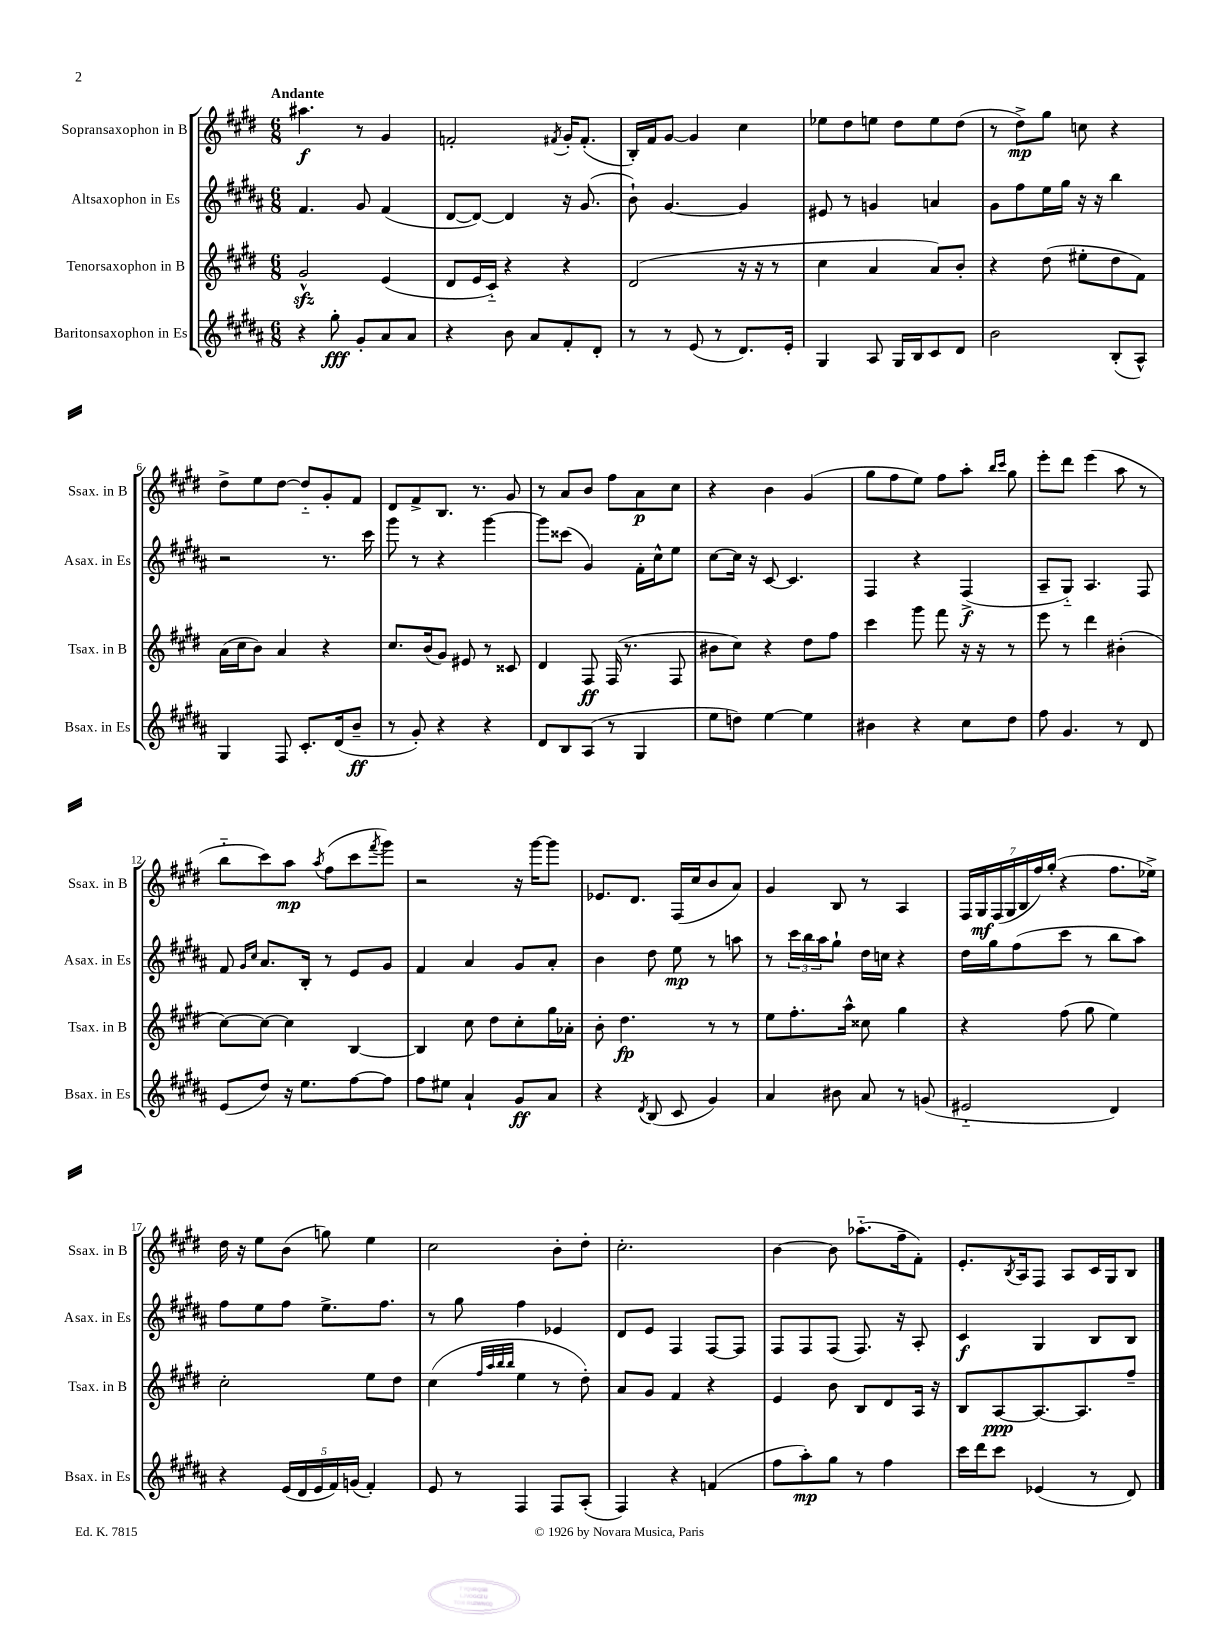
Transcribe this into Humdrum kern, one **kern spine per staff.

**kern	**dynam	**kern	**dynam	**kern	**dynam	**kern	**dynam
*part4	*part4	*part3	*part3	*part2	*part2	*part1	*part1
*staff4	*staff4	*staff3	*staff3	*staff2	*staff2	*staff1	*staff1
*I"Baritonsaxophon in Es	*	*I"Tenorsaxophon in B	*	*I"Altsaxophon in Es	*	*I"Sopransaxophon in B	*
*I'Bsax. in Es	*	*I'Tsax. in B	*	*I'Asax. in Es	*	*I'Ssax. in B	*
*clefG2	*	*clefG2	*	*clefG2	*	*clefG2	*
*k[f#c#g#d#a#]	*	*k[f#c#g#d#]	*	*k[f#c#g#d#a#]	*	*k[f#c#g#d#]	*
*M6/8	*	*M6/8	*	*M6/8	*	*M6/8	*
=1	=1	=1	=1	=1	=1	=1	=1
!	!	!	!	!	!	!LO:TX:a:B:t=Andante	!
4r	.	2g#zz^^/	.	4.f#/	.	4.aa#X\	f
8gg#'\	fff	.	.	.	.	.	.
8g#'/L	.	.	.	8g#/	.	8r	.
8a#/	.	(4e/	.	(4f#/	.	4g#/	.
8a#/J	.	.	.	.	.	.	.
=2	=2	=2	=2	=2	=2	=2	=2
4r	.	8d#/L	.	[8d#/L	.	2fn'/	.
.	.	16e/L	.	8d#/J_)	.	.	.
.	.	16c#/JJ)	.	.	.	.	.
8b\	.	4r	.	4d#/]	.	.	.
8a#/L	.	.	.	.	.	.	.
.	.	.	.	.	.	8qf#X/	.
8f#'/	.	4r	.	16r	.	16g#'/KL	.
.	.	.	.	(8.g#/	.	(8.f#'/J	.
8d#'/J	.	.	.	.	.	.	.
=3	=3	=3	=3	=3	=3	=3	=3
8r	.	(2d#/	.	8b`\)	.	16B'/LL)	.
.	.	.	.	.	.	16f#/J	.
8r	.	.	.	[4.g#/	.	[8g#/J	.
(8e/	.	.	.	.	.	4g#/]	.
8r	.	.	.	.	.	.	.
8.d#/L)	.	16r	.	4g#/]	.	4cc#\	.
.	.	16r	.	.	.	.	.
.	.	8r	.	.	.	.	.
16e'/Jk	.	.	.	.	.	.	.
=4	=4	=4	=4	=4	=4	=4	=4
4G#/	.	4cc#\	.	8e#X/	.	8ee-X\L	.
.	.	.	.	8r	.	8dd#\	.
8A#/	.	4a/	.	4gn/	.	8een\J	.
16G#/LL	.	.	.	.	.	8dd#\L	.
16B/J	.	.	.	.	.	.	.
8c#/	.	8a/L)	.	4an/	.	8ee\	.
8d#/J	.	8b'/J	.	.	.	(8dd#\J	.
=5	=5	=5	=5	=5	=5	=5	=5
2b\	.	4r	.	8g#\L	.	8r	.
.	.	.	.	8ff#\	.	8dd#^\L)	mp
.	.	(8dd#\	.	16ee\L	.	8gg#\J	.
.	.	.	.	16gg#\JJ	.	.	.
.	.	8ee#X'\L	.	16r	.	8ccn\	.
.	.	.	.	16r	.	.	.
(8B'/L	.	8dd#\	.	4bb\	.	4r	.
8A#^^/J)	.	8f#\J)	.	.	.	.	.
!!LO:LB:g=z
=6	=6	=6	=6	=6	=6	=6	=6
4G#/	.	(16a\LL	.	2r	.	8dd#^\L	.
.	.	16cc#\J	.	.	.	.	.
.	.	8b\J)	.	.	.	8ee\	.
8F#/	.	4a/	.	.	.	[8dd#\J	.
8.c#'/L	.	.	.	.	.	8dd#/L]	.
.	.	4r	.	8.r	.	8g#'/	.
(16d#/k	.	.	.	.	.	.	.
8b~/J	ff	.	.	.	.	8f#/J	.
.	.	.	.	16ccc#\	.	.	.
=7	=7	=7	=7	=7	=7	=7	=7
8r	.	8.cc#/L	.	8ggg#\	.	8d#/L	.
8g#'/)	.	.	.	8r	.	8f#^/	.
.	.	(16b/k	.	.	.	.	.
4r	.	8g#/J)	.	4r	.	8.B/J	.
.	.	8e#X/	.	.	.	.	.
.	.	.	.	.	.	8.r	.
4r	.	8r	.	[4ggg#\	.	.	.
.	.	8c##X/	.	.	.	8g#/	.
=8	=8	=8	=8	=8	=8	=8	=8
8d#/L	.	4d#/	.	8ggg#\L]	.	8r	.
8B/	.	.	.	(8ccc##X\J	.	8a/L	.
(8A#/J	.	8F#/	ff	4g#/)	.	8b/J	.
8r	.	(16F#/	.	.	.	8ff#\L	.
.	.	8.r	.	.	.	.	.
4G#/	.	.	.	16f#'\LL	.	8a\	p
.	.	.	.	16cc#^^\J	.	.	.
.	.	8F#/	.	8ee\J	.	8cc#\J	.
=9	=9	=9	=9	=9	=9	=9	=9
8ee\L	.	8b#X\L	.	[8cc#\L	.	4r	.
8ddn\J)	.	8cc#\J)	.	16cc#\Jk]	.	.	.
.	.	.	.	16r	.	.	.
[4ee\	.	4r	.	[8c#/	.	4b\	.
.	.	.	.	4.c#/]	.	.	.
4ee\]	.	8dd#\L	.	.	.	(4g#/	.
.	.	8ff#\J	.	.	.	.	.
=10	=10	=10	=10	=10	=10	=10	=10
4b#X\	.	4ccc#\	.	4F#/	.	8gg#\L	.
.	.	.	.	.	.	8ff#\	.
4r	.	8ggg#\	.	4r	.	8ee\J)	.
.	.	8fff#\	.	.	.	8ff#\L	.
8cc#\L	.	16r	.	(4F#^/	f	8aa'\J	.
.	.	16r	.	.	.	.	.
.	.	.	.	.	.	16qqbb/LL	.
.	.	.	.	.	.	16qqccc#/JJ	.
8dd#\J	.	8r	.	.	.	8gg#\	.
=11	=11	=11	=11	=11	=11	=11	=11
8ff#\	.	8eee\	.	8A#~/L	.	8eee'\L	.
4.g#/	.	8r	.	8G#/J)	.	8ddd#\J	.
.	.	4ddd#\	.	4.A#/	.	(4eee\	.
8r	.	(4b#X'\	.	.	.	8aa\	.
8d#/	.	.	.	8F#/	.	8r	.
!!LO:LB:g=z
=12	=12	=12	=12	=12	=12	=12	=12
(8e/L	.	[8cc#\L)	.	8f#/	.	8bb\L	.
.	.	.	.	16qqg#/LL	.	.	.
.	.	.	.	16qqcc#/JJ	.	.	.
8dd#/J)	.	8cc#\J_	.	8.a#/L	.	8ccc#\)	.
16r	.	4cc#\]	.	.	.	8aa\J	mp
8.ee\L	.	.	.	16B'/Jk	.	.	.
.	.	.	.	.	.	8qaa/	.
.	.	.	.	8r	.	(8ff#\L	.
[8ff#\	.	[4B/	.	8e/L	.	8ccc#\	.
.	.	.	.	.	.	8qfff#/	.
8ff#\J]	.	.	.	8g#/J	.	8ggg#\J)	.
=13	=13	=13	=13	=13	=13	=13	=13
8ff#\L	.	4B/]	.	4f#/	.	2r	.
8ee#X\J	.	.	.	.	.	.	.
4a#`/	.	8cc#\	.	4a#/	.	.	.
.	.	8dd#\L	.	.	.	.	.
8g#/L	ff	8cc#'\	.	8g#/L	.	16r	.
.	.	.	.	.	.	[16ggg#\KL	.
8a#/J	.	16gg#\L	.	8a#'/J	.	8ggg#\J]	.
.	.	16a-X'\JJ	.	.	.	.	.
=14	=14	=14	=14	=14	=14	=14	=14
4r	.	8b'\	.	4b\	.	8.e-X/L	.
.	.	4.dd#\	fp	.	.	.	.
.	.	.	.	.	.	8.d#/J	.
8qd#/	.	.	.	.	.	.	.
(8B/	.	.	.	8dd#\	.	.	.
8c#/	.	.	.	8ee\	mp	(16F#/LL	.
.	.	.	.	.	.	16cc#/J	.
4g#/)	.	8r	.	8r	.	8b/	.
.	.	8r	.	8aan\	.	8a/J)	.
=15	=15	=15	=15	=15	=15	=15	=15
4a#/	.	8ee\L	.	8r	.	4g#/	.
.	.	8.ff#'\	.	24ccc#\LL	.	.	.
.	.	.	.	24bb\	.	.	.
.	.	.	.	24aa#\J	.	.	.
8b#X\	.	.	.	8gg#`\J	.	8B/	.
.	.	16aa^^\Jk	.	.	.	.	.
8a#/	.	8cc##X\	.	16dd#\LL	.	8r	.
.	.	.	.	16ccn\JJ	.	.	.
8r	.	4gg#\	.	4r	.	4A/	.
(8gn/	.	.	.	.	.	.	.
=16	=16	=16	=16	=16	=16	=16	=16
2e#X/	.	4r	.	16dd#\LL	.	28F#/LL	.
.	.	.	.	.	.	28G#/	mf
.	.	.	.	16gg#\J	.	.	.
.	.	.	.	.	.	(28F#/	.
.	.	.	.	.	.	28G#/	.
.	.	.	.	(8ff#\	.	.	.
.	.	.	.	.	.	28B/	.
.	.	.	.	.	.	28ff#/)	.
.	.	.	.	.	.	(28gg#'/JJ	.
.	.	(8ff#\	.	8ccc#\J	.	4r	.
.	.	8gg#\	.	8r	.	.	.
4d#/)	.	4ee\)	.	8bb\L	.	8.ff#\L	.
.	.	.	.	8aa#\J)	.	.	.
.	.	.	.	.	.	16ee-X^\Jk)	.
!!LO:LB:g=z
=17	=17	=17	=17	=17	=17	=17	=17
4r	.	2cc#'\	.	8ff#\L	.	16dd#\	.
.	.	.	.	.	.	16r	.
.	.	.	.	8ee\	.	8ee\L	.
(20e/LL	.	.	.	8ff#\J	.	(8b\J	.
20d#/	.	.	.	.	.	.	.
20e/	.	.	.	.	.	.	.
.	.	.	.	8.ee^\L	.	8ggn\)	.
20f#/)	.	.	.	.	.	.	.
(20gn/JJ	.	.	.	.	.	.	.
4f#'/)	.	8ee\L	.	.	.	4ee\	.
.	.	.	.	8.ff#\J	.	.	.
.	.	8dd#\J	.	.	.	.	.
=18	=18	=18	=18	=18	=18	=18	=18
8e/	.	(4cc#\	.	8r	.	2cc#\	.
8r	.	.	.	8gg#\	.	.	.
.	.	32qqff#/LLL	.	.	.	.	.
.	.	32qqaa/	.	.	.	.	.
.	.	32qqbb/	.	.	.	.	.
.	.	32qqbb/JJJ	.	.	.	.	.
4F#/	.	4ee\	.	4ff#\	.	.	.
8F#/L	.	8r	.	4e-X/	.	8b'\L	.
(8A#'/J	.	8dd#'\)	.	.	.	8dd#'\J	.
=19	=19	=19	=19	=19	=19	=19	=19
4F#/)	.	8a/L	.	8d#/L	.	2.cc#'\	.
.	.	8g#/J	.	8e/J	.	.	.
4r	.	4f#/	.	4F#/	.	.	.
(4fn/	.	4r	.	[8F#/L	.	.	.
.	.	.	.	8F#/J]	.	.	.
=20	=20	=20	=20	=20	=20	=20	=20
8ff#\L	.	4e/	.	8F#/L	.	[4b\	.
8aa#'\)	mp	.	.	8F#/	.	.	.
8gg#\J	.	8b\	.	(8F#/J	.	8b\]	.
8r	.	8B/L	.	8.F#/)	.	(8.aa-X\L	.
4ff#\	.	8d#/	.	.	.	.	.
.	.	.	.	16r	.	16ff#~\k	.
.	.	16A/Jk	.	8A#'/	.	8f#'\J)	.
.	.	16r	.	.	.	.	.
=21	=21	=21	=21	=21	=21	=21	=21
16ccc#\LL	.	8B/L	.	4c#/	f	8.e'/L	.
16ddd#\J	.	.	.	.	.	.	.
8ccc#\J	.	[8A/	ppp	.	.	.	.
.	.	.	.	.	.	8qB/	.
.	.	.	.	.	.	16A/k	.
(4e-X/	.	8.A/_	.	4G#/	.	8F#/J	.
.	.	.	.	.	.	8A/L	.
.	.	8.A/]	.	.	.	.	.
8r	.	.	.	8B/L	.	16c#/L	.
.	.	.	.	.	.	16G#/J	.
8d#/)	.	8ff#~/J	.	8B/J	.	8B/J	.
==	==	==	==	==	==	==	==
*-	*-	*-	*-	*-	*-	*-	*-
